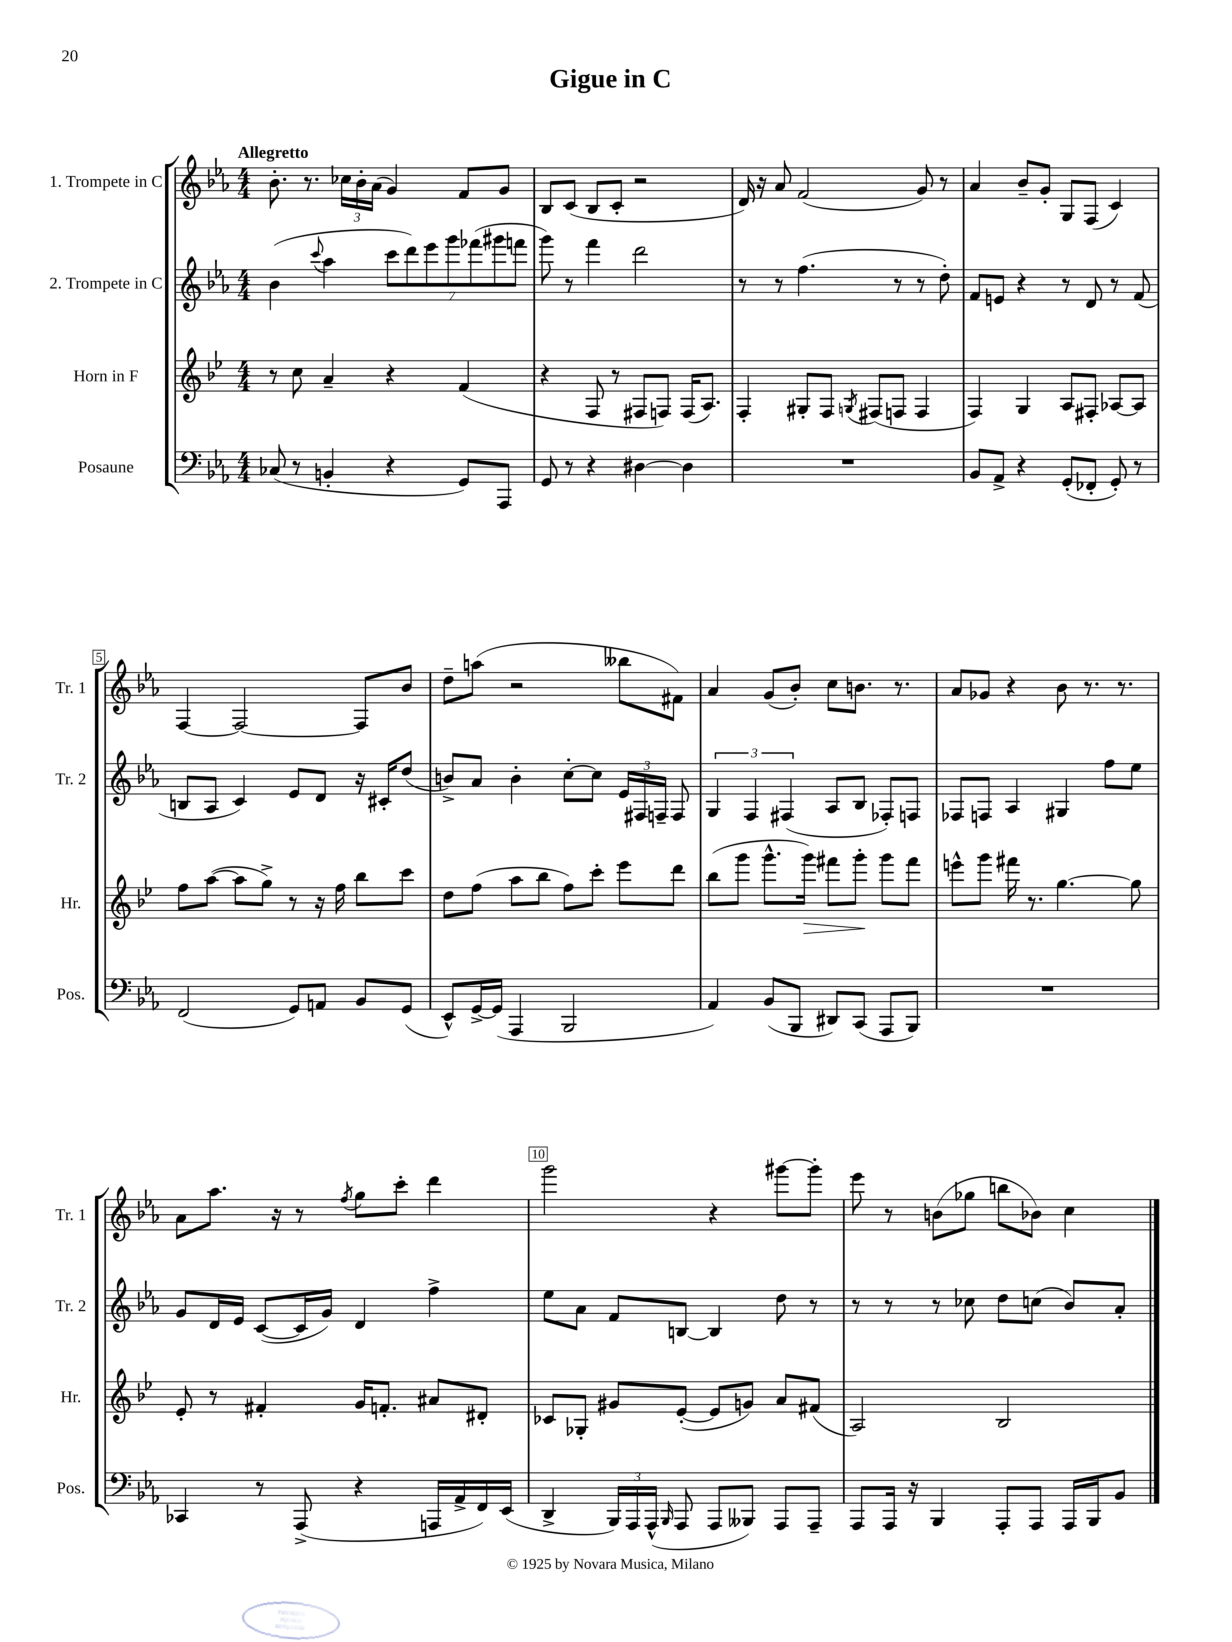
\header { title = "Gigue in C" }
<<
\new StaffGroup <<
\new Staff = "s0" \with { instrumentName = "1. Trompete in C" shortInstrumentName = "Tr. 1" } {
    \clef treble \key ees \major \numericTimeSignature \time 4/4 \tempo "Allegretto"
    \autoBeamOff bes'8.-. r8. \tuplet 3/2 { ces''16[ bes'16-. aes'16]( } g'4) f'8[ g'8] |
    bes8[ c'8]( bes8[ c'8]-. r2 |
    d'16) r16 aes'8 f'2( g'8) r8 |
    aes'4 bes'8[-- g'8]-. g8[ f8]( c'4) |
    f4~ f2~ f8[ bes'8] |
    d''8[-- a''8]( r2 beses''8[ fis'8]) |
    aes'4 g'8[( bes'8]-.) c''8[ b'8.] r8. |
    aes'8[ ges'8] r4 bes'8 r8. r8. |
    aes'8[ aes''8.] r16 r8 \acciaccatura { f''8 } g''8[ c'''8]-. d'''4 |
    g'''2 r4 gis'''8[~ gis'''8]-. |
    ees'''8 r8 b'8[( ges''8] b''8[ bes'8]) c''4 \bar "|." |
}
\new Staff = "s1" \with { instrumentName = "2. Trompete in C" shortInstrumentName = "Tr. 2" } {
    \clef treble \key ees \major \numericTimeSignature \time 4/4
    \autoBeamOff bes'4( \appoggiatura { c'''8 } aes''4 \tuplet 7/4 { c'''8[ d'''8) ees'''8 g'''8 fes'''8( gis'''8 f'''8] } |
    g'''8) r8 f'''4 d'''2 |
    r8 r8 f''4.( r8 r8 d''8-.) |
    f'8[ e'8] r4 r8 d'8 r8 f'8( |
    b8[ aes8] c'4) ees'8[ d'8] r16 cis'16[-. d''8]( |
    b'8[->) aes'8] b'4-. c''8[~-. c''8] \tuplet 3/2 { ees'16[ fis16 f16]-- } f8 |
    \tuplet 3/2 { g4 f4 fis4( } aes8[ bes8] fes8[-.) f8] |
    fes8[ f8] aes4 gis4 f''8[ ees''8] |
    g'8[ d'16 ees'16] c'8[~( c'16 g'16]) d'4 f''4-> |
    ees''8[ aes'8] f'8[ b8]~ b4 d''8 r8 |
    r8 r8 r8 ces''8 d''8[ c''8]( bes'8[) aes'8]-. \bar "|." |
}
\new Staff = "s2" \with { instrumentName = "Horn in F" shortInstrumentName = "Hr." } {
    \clef treble \key bes \major \numericTimeSignature \time 4/4
    \autoBeamOff r8 c''8 a'4-- r4 f'4( |
    r4 f8 r8 fis8[ f8]) f16[( a8.]) |
    f4-. gis8[-. f8] \acciaccatura { g8 } fis8[( f8] f4 |
    f4) g4 a8[ fis8]-. aes8[~ aes8] |
    f''8[ a''8]~( a''8[ g''8]->) r8 r16 f''16 bes''8[ c'''8] |
    d''8[ f''8]( a''8[ bes''8] f''8[) c'''8]-. ees'''8[ d'''8] |
    bes''8[( g'''8] g'''8.[-^ g'''16]\>) fis'''8[ g'''8]-.\! g'''8[ fis'''8] |
    e'''8[-^ g'''8] fis'''16 r8. g''4.~ g''8 |
    ees'8-. r8 fis'4-. g'16[ f'8.]-. ais'8[ dis'8]-. |
    ces'8[ ges8]-. gis'8[ ees'8]~-.( ees'8[ g'8]) a'8[ fis'8]( |
    a2) bes2 \bar "|." |
}
\new Staff = "s3" \with { instrumentName = "Posaune" shortInstrumentName = "Pos." } {
    \clef bass \key ees \major \numericTimeSignature \time 4/4
    \autoBeamOff ces8( r8 b,4-. r4 g,8[) aes,,8] |
    g,8 r8 r4 dis4~ dis4 |
    R1 |
    bes,8[ aes,8]-> r4 g,8[-.( fes,8]-. g,8-.) r8 |
    f,2( g,8[) a,8] bes,8[ g,8]( |
    ees,8[-^) g,16~-> g,16]( aes,,4 bes,,2 |
    aes,4) bes,8[( bes,,8] dis,8[) c,8]( aes,,8[ bes,,8]) |
    R1 |
    ces,4 r8 aes,,8->( r4 a,,16[ aes,16-> f,16) ees,16]( |
    d,4-> \tuplet 3/2 { bes,,16[) aes,,16 aes,,16]-^( } \grace { bes,,16 } aes,,8 aes,,8[ beses,,8]) aes,,8[ aes,,8]-- |
    aes,,8[ aes,,16] r16 bes,,4 aes,,8[-. aes,,8] aes,,16[ bes,,16 bes,8] \bar "|." |
}
>>
>>
\layout { \context { \Score \override BarNumber.break-visibility = ##(#f #t #t) barNumberVisibility = #(every-nth-bar-number-visible 5) \override BarNumber.stencil = #(make-stencil-boxer 0.1 0.3 ly:text-interface::print) } }
